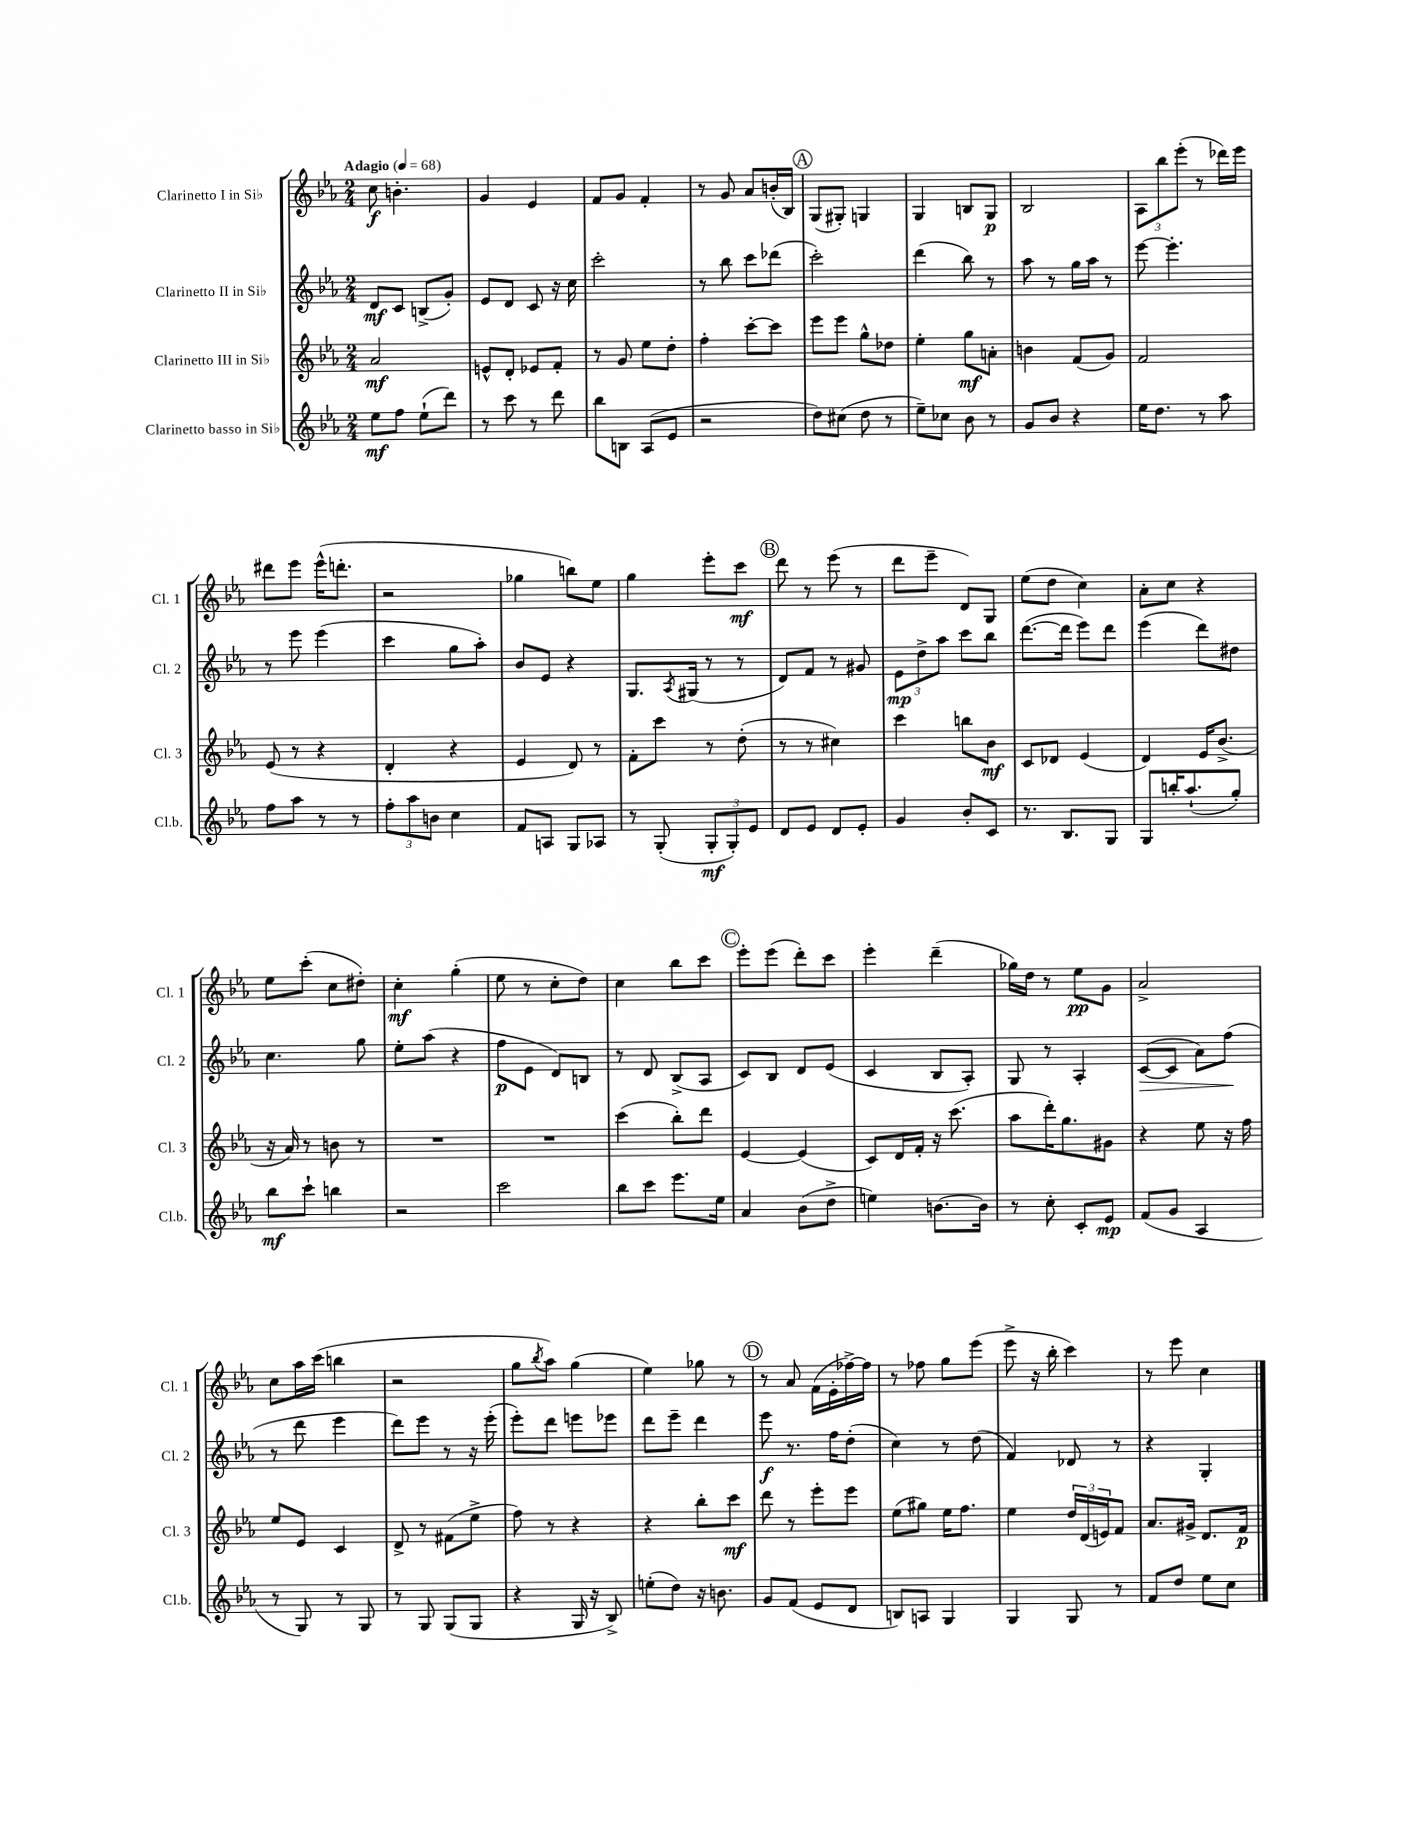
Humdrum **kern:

**kern	**kern	**kern	**kern
*staff4	*staff3	*staff2	*staff1
*clefG2	*clefG2	*clefG2	*clefG2
*k[b-e-a-]	*k[b-e-a-]	*k[b-e-a-]	*k[b-e-a-]
*M2/4	*M2/4	*M2/4	*M2/4
*MM68	*MM68	*MM68	*MM68
8ee-	2a-	8d	8cc
8ff	.	8c	4.b'
(8ee-`	.	(8B^	.
8ddd)	.	8g')	.
=	=	=	=
8r	8e^^	8e-	4g
8ccc	8d'	8d	.
8r	8e-	8c	4e-
8ddd	8f'	16r	.
.	.	16cc	.
=	=	=	=
8bb-	8r	2ccc'	8f
8B	8g	.	8g
(8A-	8ee-	.	4f'
8e-	8dd'	.	.
=	=	=	=
2r	4ff'	8r	8r
.	.	8bb-	8g
.	[8ccc'	8ccc	8a-
.	8ccc]	(8ddd-	(16b'
.	.	.	16B-)
=	=	=	=
8dd)	8eee-	2ccc')	(8G
(8cc#	8eee-	.	8G#')
8dd	8gg^^	.	4G
8r	8dd-	.	.
=	=	=	=
8ee-~)	4ee-'	(4ddd	4G
8cc-	.	.	.
8b-	8gg	8bb-)	8B
8r	8a'	8r	8G
=	=	=	=
8g	4b	8aa-	2B-
8b-	.	8r	.
4r	(8f	16gg	.
.	.	16aa-	.
.	8g)	8r	.
=	=	=	=
16ee-	2f	[8eee-	12A-
8.dd	.	.	.
.	.	.	12bb-
.	.	4.eee-']	.
.	.	.	(12eee-'
8r	.	.	8r
8aa-	.	.	16ddd-)
.	.	.	16eee-
=	=	=	=
8ff	(8e-	8r	8ddd#
8aa-	8r	8eee-	8eee-
8r	4r	(4eee-	(16eee-^^
.	.	.	8.ddd'
8r	.	.	.
=	=	=	=
12ff'	4d'	4ccc	2r
12aa-	.	.	.
12b	.	.	.
4cc	4r	8gg	.
.	.	8aa-')	.
=	=	=	=
8f	4e-	8b-	4gg-
8A	.	8e-	.
8G	8d)	4r	8bb)
8A-	8r	.	8ee-
=	=	=	=
8r	8f'	8.G	4gg
(8G'	8ccc	.	.
.	.	8qA-	.
.	.	(16G#	.
12G'	8r	8r	8eee-'
12G')	.	.	.
.	(8dd'	8r	8ccc
12e-	.	.	.
=	=	=	=
8d	8r	8d)	8ddd
8e-	8r	8f	8r
8d	4cc#)	8r	(8eee-
8e-'	.	8g#	8r
=	=	=	=
4g	4ccc	12e-	8ddd
.	.	12dd^	.
.	.	.	8eee-~
.	.	12aa-	.
8b-'	8bb	8ccc	8d)
8c	8b-	8bb-	8G
=	=	=	=
8.r	8c	([8.ddd	(8ee-
.	8d-	.	8dd
8.B-	.	16ddd]	.
.	(4e-	8eee-)	4cc)
8G	.	8ddd	.
=	=	=	=
8G	4d)	(4eee-	8a-'
16bb'	.	.	8cc
(8.aa-`	.	.	.
.	16e-	8ddd)	4r
.	(8.b-^	.	.
8gg')	.	8dd#	.
=	=	=	=
8bb-	16r	4.cc	8ee-
.	16a-)	.	.
8ccc`	8r	.	(8ccc'
4bb	8b	.	8cc
.	8r	8gg	8dd#')
=	=	=	=
2r	2r	8ee-'	4cc'
.	.	(8aa-	.
.	.	4r	(4gg'
=	=	=	=
2ccc	2r	8ff	8ee-
.	.	8e-	8r
.	.	8d)	8cc'
.	.	8B	8dd)
=	=	=	=
8bb-	(4ccc	8r	4cc
8ccc	.	8d	.
8.eee-	8bb-')	(8B-^	8bb-
.	8ddd	8A-	8ccc
16ee-	.	.	.
=	=	=	=
4a-	[4e-	8c)	8eee-'
.	.	8B-	(8eee-
(8b-	(4e-]	8d	8ddd')
8dd^	.	(8e-	8ccc
=	=	=	=
4ee)	8c)	4c	4eee-'
.	16d	.	.
.	16f'	.	.
[8.b	16r	8B-	(4ddd~
.	(8.ccc	.	.
.	.	8A-')	.
16b]	.	.	.
=	=	=	=
8r	8aa-	8G	16gg-)
.	.	.	16dd
8cc'	16ddd')	8r	8r
.	8.gg	.	.
8c'	.	4A-'	8ee-
8e-	8g#	.	8g
=	=	=	=
(8f	4r	([8c	2a-^
8g	.	8c]	.
4A-	8ee-	8a-)	.
.	16r	(8ff	.
.	16ff	.	.
=	=	=	=
8r	8ee-	8r	8cc
8G)	8e-	8ddd	16aa-
.	.	.	(16ccc
8r	4c	4eee-	4bb
8G	.	.	.
=	=	=	=
8r	8d^	8ddd)	2r
8G	8r	8eee-	.
(8G	(8f#	8r	.
8G	8ee-^	16r	.
.	.	(16eee-'	.
=	=	=	=
4r	8ff)	8eee-')	8gg
.	.	.	8qbb-
.	8r	8ddd	8aa-)
16G	4r	8eee	(4gg
16r	.	.	.
8B-^)	.	8eee-	.
=	=	=	=
(8ee'	4r	8ddd	4ee-)
8dd)	.	8eee-~	.
16r	8bb-'	4ddd	8gg-
8.b	.	.	.
.	8ccc	.	8r
=	=	=	=
8g	8ddd	8eee-	8r
(8f	8r	8.r	8a-
8e-	8eee-'	.	(16f
.	.	16ff	16e-'
8d	8eee-	(8dd'	[16ff-^)
.	.	.	16ff-]
=	=	=	=
8B)	(8ee-	4cc)	8r
8A	8gg#)	.	8ff-
4G	16ee-	8r	8gg
.	8.ff	.	.
.	.	(8dd	(8eee-
=	=	=	=
4G	4ee-	4f)	8eee-^
.	.	.	16r
.	.	.	16bb-'
8G	24dd	8d-	4ccc)
.	(24d	.	.
.	24e)	.	.
8r	8f	8r	.
=	=	=	=
8f	8.a-	4r	8r
8dd	.	.	8eee-
.	16g#^	.	.
8ee-	8.d	4G'	4cc
8cc	.	.	.
.	16f	.	.
==	==	==	==
*-	*-	*-	*-
